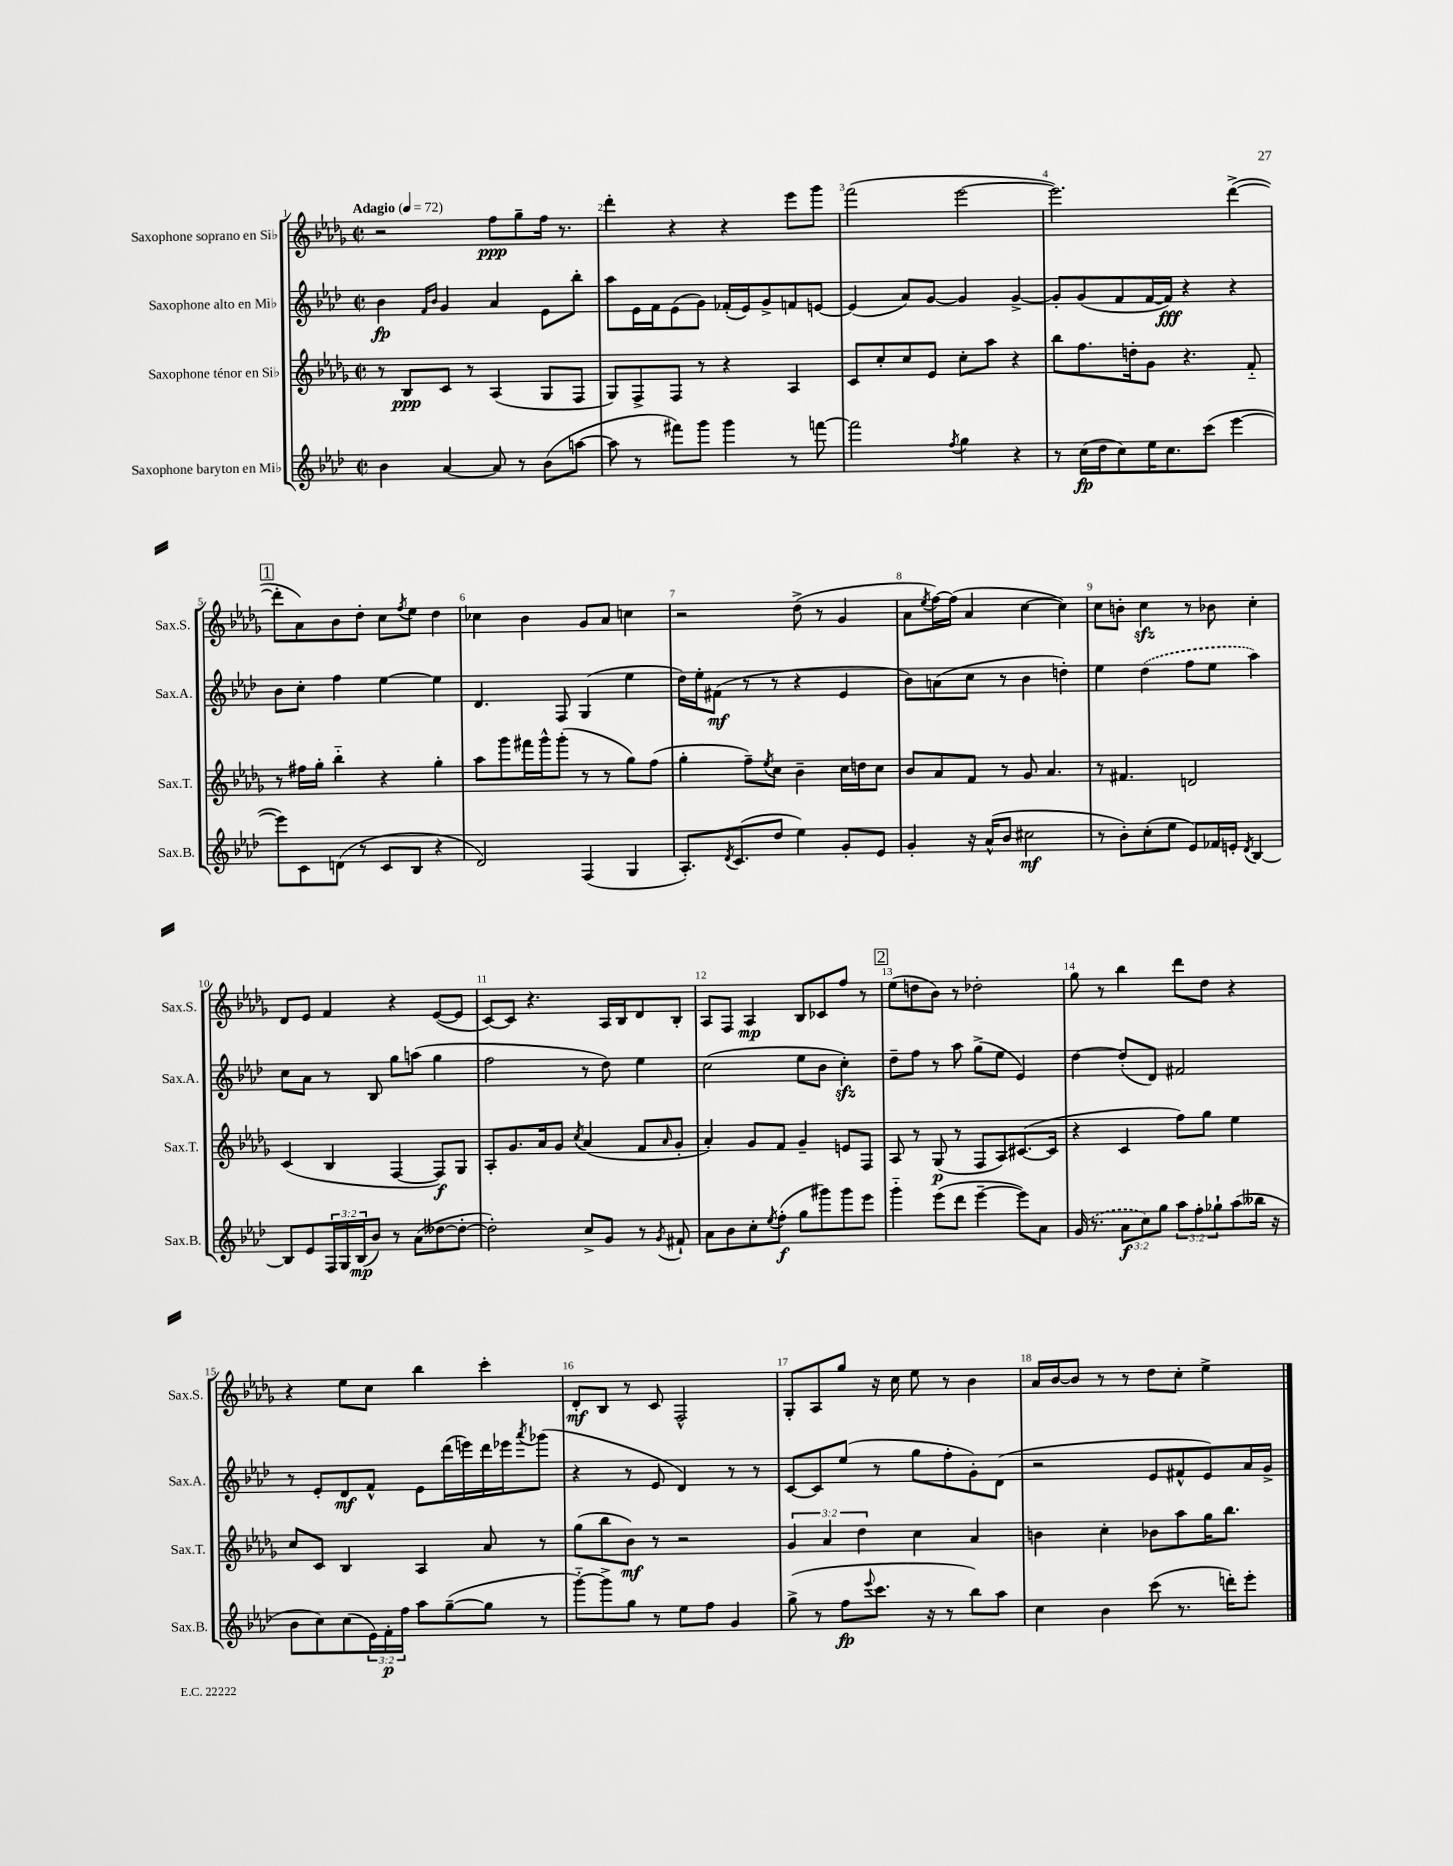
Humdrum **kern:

**kern	**dynam	**kern	**dynam	**kern	**dynam	**kern	**dynam
*part4	*part4	*part3	*part3	*part2	*part2	*part1	*part1
*staff4	*staff4	*staff3	*staff3	*staff2	*staff2	*staff1	*staff1
*I"Saxophone baryton en Mi♭	*	*I"Saxophone ténor en Si♭	*	*I"Saxophone alto en Mi♭	*	*I"Saxophone soprano en Si♭	*
*I'Sax.B.	*	*I'Sax.T.	*	*I'Sax.A.	*	*I'Sax.S.	*
*clefG2	*	*clefG2	*	*clefG2	*	*clefG2	*
*k[b-e-a-d-]	*	*k[b-e-a-d-g-]	*	*k[b-e-a-d-]	*	*k[b-e-a-d-g-]	*
*M2/2	*	*M2/2	*	*M2/2	*	*M2/2	*
*met(c|)	*	*met(c|)	*	*met(c|)	*	*met(c|)	*
*MM72	*	*MM72	*	*MM72	*	*MM72	*
=1	=1	=1	=1	=1	=1	=1	=1
!	!	!	!	!	!	!LO:TX:a:B:t=Adagio	!
4b-\	.	8r	.	4b-\	fp	2r	.
.	.	8B-/L	ppp	.	.	.	.
.	.	.	.	16qqf/LL	.	.	.
.	.	.	.	16qqb-/JJ	.	.	.
[4a-/	.	8c/J	.	4g/	.	.	.
.	.	8r	.	.	.	.	.
8a-/]	.	(4A-/	.	4a-/	.	8ff\L	ppp
8r	.	.	.	.	.	8gg-~\	.
(8b-\L	.	8G-/L	.	8e-\L	.	16ff\Jk	.
.	.	.	.	.	.	8.r	.
[8aan\J	.	8F/J	.	8bb-'\J	.	.	.
=2	=2	=2	=2	=2	=2	=2	=2
8aa\]	.	8G-/L)	.	8aa-\L	.	4ddd-'\	.
8r	.	8F^/	.	16e-\L	.	.	.
.	.	.	.	16f\J	.	.	.
8fff#X\L)	.	8F/J	.	(8e-\	.	4r	.
8ggg\J	.	8r	.	8g\J)	.	.	.
4ggg\	.	4r	.	(16f-X'/LL	.	4r	.
.	.	.	.	16e-/J)	.	.	.
.	.	.	.	8g^/	.	.	.
8r	.	4A-/	.	8fn/	.	8eee-\L	.
[8fffn\	.	.	.	[8en/J	.	8ggg-\J	.
=3	=3	=3	=3	=3	=3	=3	=3
2fff\]	.	8c/L	.	(4e/]	.	(2fff\	.
.	.	8cc'/	.	.	.	.	.
.	.	8cc/	.	8a-/L)	.	.	.
.	.	8e-/J	.	[8g/J	.	.	.
8qff/	.	.	.	.	.	.	.
4gg\	.	8cc'\L	.	4g/]	.	[2eee-\	.
.	.	8aa-\J	.	.	.	.	.
4r	.	4r	.	[4g^/	.	.	.
=4	=4	=4	=4	=4	=4	=4	=4
8r	.	8bb-\L	.	8g'/L]	.	2.eee-\])	.
(16cc\LL	fp	8.ff\	.	(8g/	.	.	.
16dd-\J	.	.	.	.	.	.	.
8cc\)	.	.	.	8f/	.	.	.
.	.	16ddn'\k	.	.	.	.	.
16ee-\K	.	8g-\J	.	[16f/L	.	.	.
8.cc\	.	.	.	16f/JJ])	fff	.	.
.	.	4.r	.	4r	.	.	.
(8ccc\J	.	.	.	.	.	.	.
[4eee-\	.	.	.	4r	.	([4ddd-^\	.
.	.	8f/	.	.	.	.	.
!!LO:LB:g=z
!!LO:REH:place=s1:t=1
=5	=5	=5	=5	=5	=5	=5	=5
8eee-\L])	.	8r	.	8b-\L	.	8ddd-'\L]	.
8c\	.	16ff#X\LL	.	8cc'\J	.	8a-\)	.
.	.	16gg-'\JJ	.	.	.	.	.
(8dn\J	.	4bb-\	.	4ff\	.	8b-\	.
8r	.	.	.	.	.	8dd-'\J	.
8c/L	.	4r	.	[4ee-\	.	8cc\L	.
.	.	.	.	.	.	8qff/	.
8B-/J	.	.	.	.	.	8ee-\J	.
4r	.	4gg-'\	.	4ee-\]	.	4dd-\	.
=6	=6	=6	=6	=6	=6	=6	=6
2d-/)	.	8aa-\L	.	4.d-/	.	4cc-X\	.
.	.	8ggg-\	.	.	.	.	.
.	.	16fff#X\L	.	.	.	4b-\	.
.	.	16ggg-^^\J	.	.	.	.	.
.	.	(8ggg-'\J	.	8F/	.	.	.
(4F/	.	8r	.	(4G/	.	8g-/L	.
.	.	8r	.	.	.	8a-/J	.
4G/	.	8gg-\L)	.	4ee-\	.	4ccn\	.
.	.	(8ff\J	.	.	.	.	.
=7	=7	=7	=7	=7	=7	=7	=7
8.A-'/L)	.	4gg-'\	.	16dd-\LL)	.	2r	.
.	.	.	.	16ee-'\J	.	.	.
.	.	.	.	(8f#X\J	mf	.	.
8qd-/	.	.	.	.	.	.	.
(8.c/	.	.	.	.	.	.	.
.	.	8ff~\L)	.	8r	.	.	.
.	.	8qee-/	.	.	.	.	.
8dd-/J	.	8cc\J	.	8r	.	.	.
4ee-\)	.	4b-~\	.	4r	.	(8dd-^\	.
.	.	.	.	.	.	8r	.
8g'/L	.	16cc\LL	.	4e-/	.	4g-/	.
.	.	16ddn\J	.	.	.	.	.
8e-/J	.	8cc\J	.	.	.	.	.
=8	=8	=8	=8	=8	=8	=8	=8
4g'/	.	8b-/L	.	8b-\L)	.	8a-\L	.
.	.	.	.	.	.	8qee-/	.
.	.	8a-/	.	(8an\	.	[16ff\L)	.
.	.	.	.	.	.	(16ff\JJ]	.
16r	.	8f/J	.	8cc\J	.	4a-/	.
(16a-^^/KL	.	.	.	.	.	.	.
8b-/J	.	8r	.	8r	.	.	.
2cc#X\	mf	8g-/	.	4b-\	.	[4cc\	.
.	.	4.a-/	.	.	.	.	.
.	.	.	.	4ddn'\)	.	4cc\])	.
=9	=9	=9	=9	=9	=9	=9	=9
8r	.	8r	.	4ee-\	.	8cc\L	.
8b-'\L)	.	4.f#X/	.	.	.	8bn'\J	.
(8cc'\	.	.	.	(4dd-\	.	4cczz\	.
8ee-\J	.	.	.	.	.	.	.
8e-/L)	.	2dn/	.	8ff\L	.	8r	.
16f-X/L	.	.	.	8ee-\J	.	8b-X\	.
16en'/JJ	.	.	.	.	.	.	.
8qd-/	.	.	.	.	.	.	.
[4B-/	.	.	.	4aa-\)	.	4cc'\	.
!!LO:LB:g=z
=10	=10	=10	=10	=10	=10	=10	=10
8B-/L]	.	(4c/	.	8cc\L	.	8d-/L	.
8e-/	.	.	.	8a-\J	.	8e-/J	.
24F/L	.	4B-/	.	8r	.	4f/	.
24G/	.	.	.	.	.	.	.
(24B-/J	mp	.	.	.	.	.	.
8b-/J)	.	.	.	8B-/	.	.	.
8r	.	[4F/	.	8gg\L	.	4r	.
(8a-\L	.	.	.	(8aan\J	.	.	.
[8dd--X\	.	8F/L])	f	4gg\	.	([8e-/L	.
8dd--'\J_	.	8G-/J	.	.	.	8e-/J]	.
=11	=11	=11	=11	=11	=11	=11	=11
2dd--'\])	.	8A-'/L	.	2ff\	.	[8c/L)	.
.	.	8.g-/	.	.	.	8c/J]	.
.	.	.	.	.	.	4.r	.
.	.	16a-/k	.	.	.	.	.
.	.	8g-/J	.	.	.	.	.
.	.	8qcc/	.	.	.	.	.
8cc^/L	.	(4a-/	.	8r	.	.	.
8g/J	.	.	.	8dd-\)	.	16A-/LL	.
.	.	.	.	.	.	16B-/J	.
8r	.	8f/L	.	4ee-\	.	8d-/	.
8qg/	.	16qqa-/	.	.	.	.	.
8f#X`/	.	8g-'/J	.	.	.	8B-'/J	.
=12	=12	=12	=12	=12	=12	=12	=12
8a-\L	.	4a-'/)	.	(2cc\	.	8A-/L	.
8b-\	.	.	.	.	.	8F/J	.
8cc'\	.	8g-/L	.	.	.	4A-/	mp
8qee-/	.	.	.	.	.	.	.
(8ff'\J	f	8f/J	.	.	.	.	.
8gg\L	.	4g-~/	.	8ee-\L	.	8B-/L	.
8ggg#X\)	.	.	.	8b-\J	.	8c-X/	.
8ggg#\	.	8en/L	.	4cczz'\)	.	8ff/J	.
8eee-\J	.	8F/J	.	.	.	8r	.
!!LO:REH:place=s1:t=2
=13	=13	=13	=13	=13	=13	=13	=13
4ggg\	.	8A-/	.	8dd-~\L	.	(8ee-\L	.
.	.	8r	.	8ff\J	.	8ddn\	.
(8eee-\L	.	(8G-/	p	8r	.	8b-\J)	.
8ddd-\J	.	8r	.	8aa-\	.	8r	.
[4eee-~\	.	8F/L	.	(8gg^\L	.	2dd-X'\	.
.	.	8A-/)	.	8ee-\J	.	.	.
8eee-\L])	.	([8.c#X/	.	4e-/)	.	.	.
8a-\J	.	.	.	.	.	.	.
.	.	16c#/Jk]	.	.	.	.	.
=14	=14	=14	=14	=14	=14	=14	=14
(16g/	.	4r	.	[4dd-\	.	8gg-\	.
8.r	.	.	.	.	.	.	.
.	.	.	.	.	.	8r	.
12a-\L	f	4c/	.	(8dd-'/L]	.	4bb-\	.
12cc\)	.	.	.	.	.	.	.
.	.	.	.	8d-/J)	.	.	.
12gg\J	.	.	.	.	.	.	.
12aa-\L	.	8ff\L)	.	2f#X/	.	8ddd-\L	.
12ff'\	.	.	.	.	.	.	.
.	.	8gg-\J	.	.	.	8dd-\J	.
12gg-X`\	.	.	.	.	.	.	.
(8aa-\	.	4ee-\	.	.	.	4r	.
16bb--X\Jk	.	.	.	.	.	.	.
16r	.	.	.	.	.	.	.
!!LO:LB:g=z
=15	=15	=15	=15	=15	=15	=15	=15
8b-\L	.	8cc/L	.	8r	.	4r	.
8cc\)	.	8c/J	.	8e-'/L	.	.	.
(8cc\	.	4B-/	.	8d-/	mf	8ee-\L	.
24e-\L)	.	.	.	8f^^/J	.	8cc\J	.
24f'\	p	.	.	.	.	.	.
24ff\JJ	.	.	.	.	.	.	.
8aa-\L	.	4A-/	.	8e-\L	.	4bb-\	.
([8gg~\	.	.	.	(16ddd-\L	.	.	.
.	.	.	.	16eeen\)	.	.	.
8gg\J]	.	8a-/	.	16ddd-\	.	4ccc'\	.
.	.	.	.	16eee-X\J	.	.	.
.	.	.	.	8qaaa-/	.	.	.
8r	.	8r	.	(8ggg-X\J	.	.	.
=16	=16	=16	=16	=16	=16	=16	=16
[8ggg\L)	.	(8gg-\L	.	4r	.	8d-'/L	mf
8ggg^\]	.	8bb-\	.	.	.	8B-/J	.
8gg\J	.	8b-\J)	mf	8r	.	8r	.
8r	.	8r	.	8e-/	.	8c/	.
8ee-\L	.	2r	.	4d-/)	.	2F^^/	.
8ff\J	.	.	.	.	.	.	.
4g/	.	.	.	8r	.	.	.
.	.	.	.	8r	.	.	.
=17	=17	=17	=17	=17	=17	=17	=17
(8gg^\	.	6g-/	.	[8c/L	.	8G-'/L	.
8r	.	.	.	8c/]	.	8A-/	.
.	.	6a-/	.	.	.	.	.
8ff\L	fp	.	.	(8ee-/J	.	8gg-/J	.
.	.	6dd-\	.	.	.	.	.
8qqeee-/	.	.	.	.	.	.	.
8.ccc\J	.	.	.	8r	.	16r	.
.	.	.	.	.	.	16cc\	.
.	.	4cc\	.	8gg\L	.	8ee-\	.
16r	.	.	.	.	.	.	.
8r	.	.	.	8ff'\	.	8r	.
8bb-\L)	.	4a-/	.	8g'\)	.	4b-\	.
8aa-\J	.	.	.	(8d-\J	.	.	.
=18	=18	=18	=18	=18	=18	=18	=18
4cc\	.	4bn\	.	2r	.	16a-/LL	.
.	.	.	.	.	.	[16b-/J	.
.	.	.	.	.	.	8b-/J]	.
4b-\	.	4cc'\	.	.	.	8r	.
.	.	.	.	.	.	8r	.
(8ccc\	.	8b-X\L	.	8e-/L	.	8dd-\L	.
8.r	.	8aa-\	.	8f#X^^/	.	8cc'\J	.
.	.	16gg-\K	.	8e-/)	.	4ee-^\	.
16dddn'\KL)	.	8.bb-\J	.	.	.	.	.
8eee-'\J	.	.	.	16a-/L	.	.	.
.	.	.	.	16g^/JJ	.	.	.
==	==	==	==	==	==	==	==
*-	*-	*-	*-	*-	*-	*-	*-
